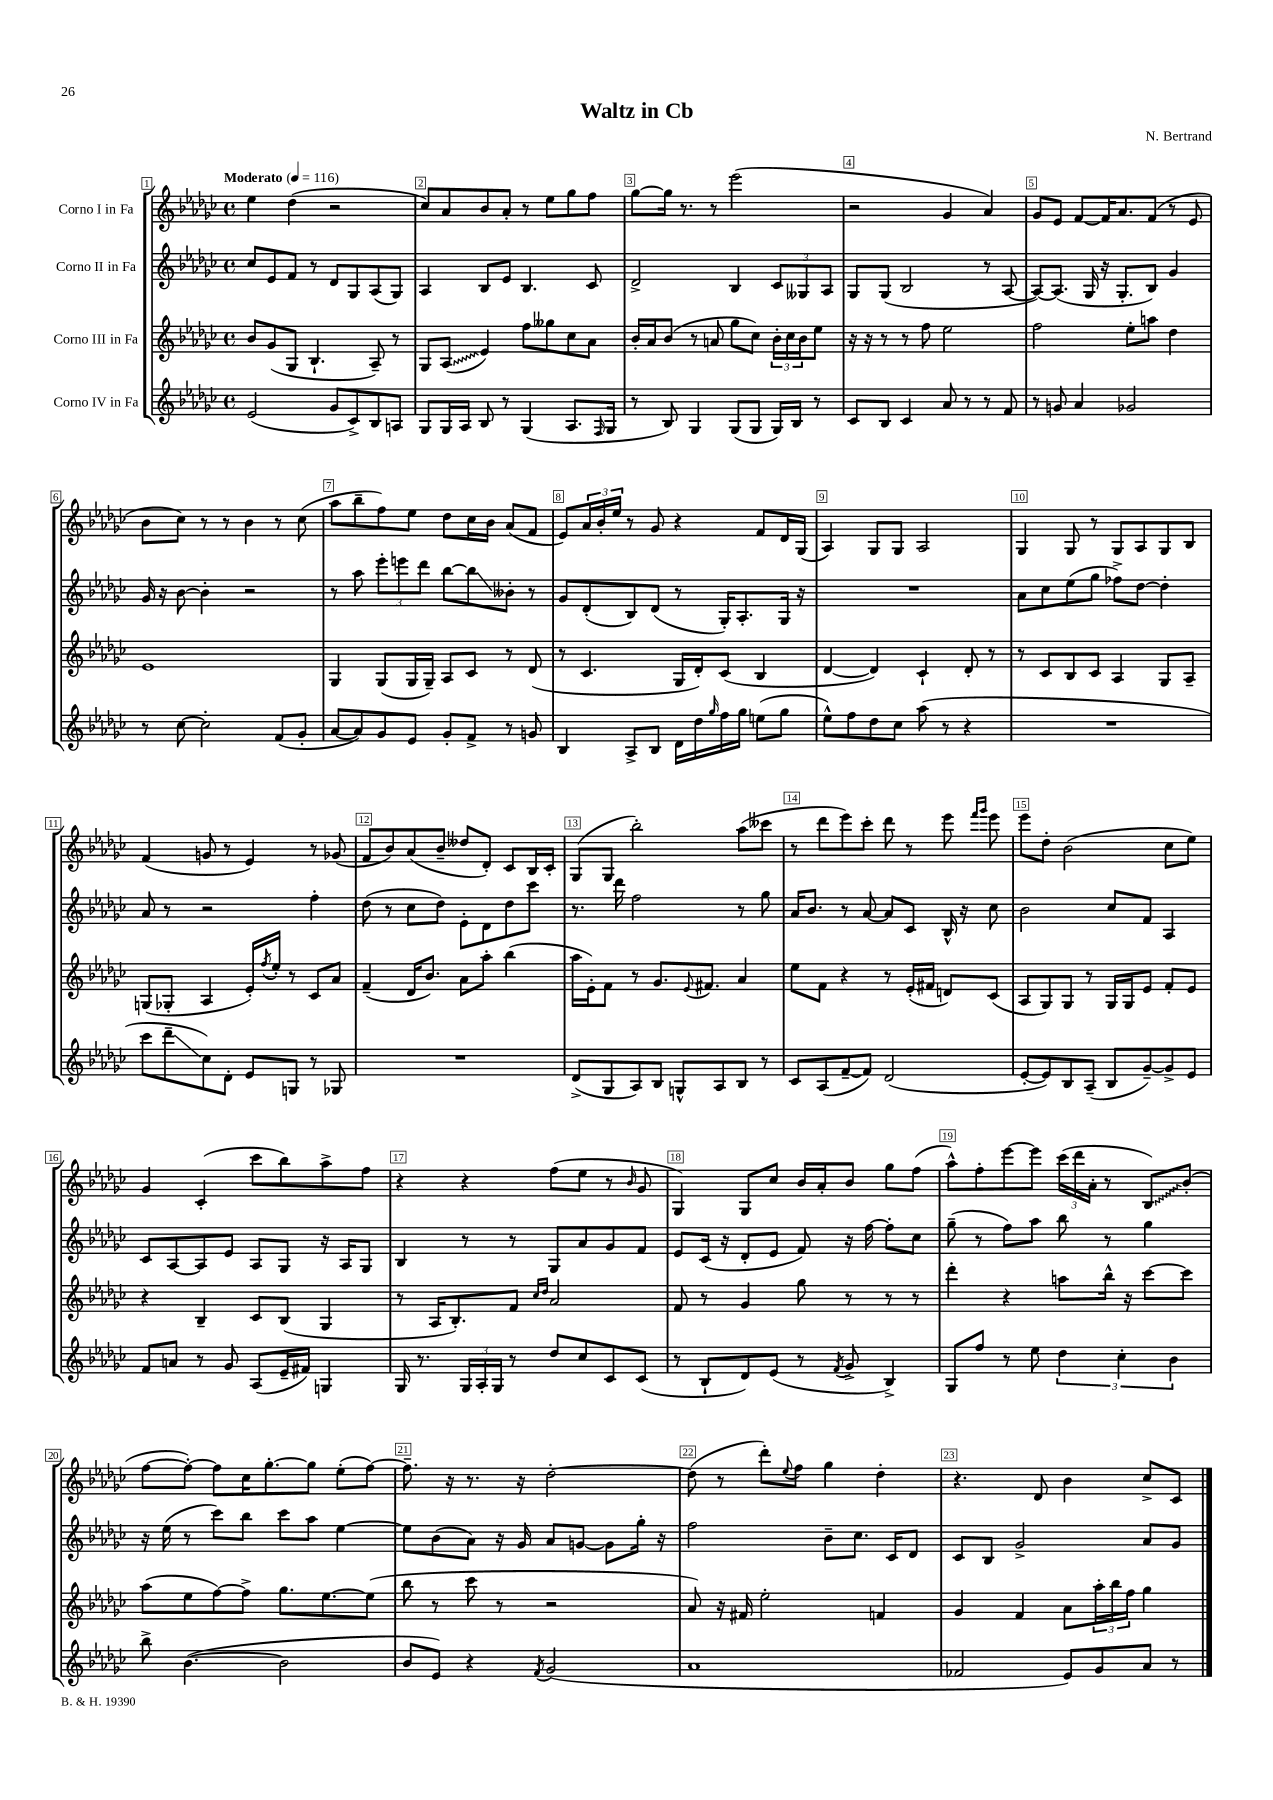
\header { title = "Waltz in Cb" composer = "N. Bertrand" }
<<
\new StaffGroup <<
\new Staff = "s0" \with { instrumentName = "Corno I in Fa" } {
    \clef treble \key ges \major \defaultTimeSignature \time 4/4 \tempo "Moderato" 4 = 116
    ees''4 des''4( r2 |
    ces''8) aes'8 bes'8 aes'8-. r8 ees''8 ges''8 f''8 |
    ges''8~ ges''16 r8. r8 ees'''2( |
    r2 ges'4 aes'4) |
    ges'8 ees'8 f'8~ f'16 aes'8. f'8( r8 ees'8 |
    bes'8 ces''8) r8 r8 bes'4 r8 ces''8( |
    aes''8 bes''8-- f''8) ees''8 des''8 ces''16 bes'16 aes'8( f'8 |
    ees'8) \tuplet 3/2 { aes'16 bes'16-. ees''16 } r8 ges'8 r4 f'8 des'16 ges16( |
    aes4) ges8 ges8 aes2 |
    ges4 ges8 r8 ges8 aes8 ges8 bes8 |
    f'4( g'8 r8 ees'4) r8 ges'8( |
    f'8 bes'8) aes'8( bes'8-- deses''8 des'8-.) ces'8 bes16 ces'16-. |
    ges8( ges8 bes''2-.) aes''8( ceses'''8 |
    r8 des'''8 ees'''8) ces'''8-. des'''8 r8 ees'''8 \grace { f'''16 ges'''16 } ees'''8 |
    ees'''8 des''8-. bes'2( ces''8 ees''8) |
    ges'4 ces'4-.( ces'''8 bes''8) aes''8-> f''8 |
    r4 r4 f''8( ees''8 r8 \grace { bes'16 } ges'8 |
    ges4) ges8 ces''8 bes'16 aes'16-. bes'8 ges''8 f''8( |
    aes''8-^) f''8-. ees'''8~ ees'''8 \tuplet 3/2 { ces'''16( des'''16 aes'16-. } r8 \once \override Glissando.style = #'zigzag bes8\glissando) bes'8-.( |
    f''8~ f''8~-.) f''8 ces''16 ges''8.~-. ges''8 ees''8-.( f''8~) |
    f''8.-- r16 r8. r16 des''2~-. |
    des''8( r8 des'''8-.) \appoggiatura { ees''8 } f''8 ges''4 des''4-. |
    r4. des'8 bes'4 ces''8-> ces'8 \bar "|." |
}
\new Staff = "s1" \with { instrumentName = "Corno II in Fa" } {
    \clef treble \key ges \major \defaultTimeSignature \time 4/4
    ces''8 ees'8 f'8 r8 des'8 ges8 aes8( ges8) |
    aes4 bes8 ees'8 bes4. ces'8 |
    des'2-> bes4 \tuplet 3/2 { ces'8 geses8 aes8 } |
    ges8 ges8( bes2 r8 aes8~ |
    aes8~) aes8.( ges16 r16 ges8.-. bes8) ges'4 |
    ges'16 r16 bes'8~ bes'4-. r2 |
    r8 aes''8 \tuplet 3/2 { ees'''8-. e'''8 des'''8 } bes''8~ bes''8\glissando beses'8-. r8 |
    ges'8 des'8-.( bes8) des'8( r8 ges16-.) aes8.-. ges16 r16 |
    R1 |
    aes'8 ces''8 ees''8( ges''8 fes''8->) des''8~ des''4-. |
    aes'8 r8 r2 f''4-. |
    des''8( r8 ces''8 des''8) ees'8-. des'8 des''8 ces'''8 |
    r8. des'''16 f''2 r8 ges''8 |
    aes'16 bes'8. r8 aes'8~ aes'8 ces'8 bes16-^ r16 ces''8 |
    bes'2 ces''8 f'8 aes4 |
    ces'8 aes8~ aes8 ees'8 aes8 ges8 r16 aes16 ges8 |
    bes4 r8 r8 ges8 aes'8 ges'8 f'8 |
    ees'8 ces'16( r16 des'8-. ees'8 f'8) r16 f''16~ f''8-. ces''8 |
    ges''8--( r8 f''8) aes''8 bes''8 r8 ges''4 |
    r16 ees''16( r8 ces'''8) bes''8 ces'''8 aes''8 ees''4~ |
    ees''8 bes'8( aes'8) r16 ges'16 aes'8 g'8~ g'8 ges''16-. r16 |
    f''2 bes'8-- ces''8. ces'16 des'8 |
    ces'8 bes8 ges'2-> aes'8 ges'8 \bar "|." |
}
\new Staff = "s2" \with { instrumentName = "Corno III in Fa" } {
    \clef treble \key ges \major \defaultTimeSignature \time 4/4
    bes'8 ges'8( ges8 bes4.-! aes8--) r8 |
    ges8 \once \override Glissando.style = #'zigzag aes8\glissando( ees'4) f''8 geses''8 ces''8 aes'8 |
    bes'16-. aes'16 bes'8( r8 a'8 ges''8 ces''8) \tuplet 3/2 { bes'16-. ces''16 bes'16 } ees''8 |
    r16 r16 r8 r8 f''8 ees''2 |
    f''2 ees''8-. a''8 des''4 |
    ees'1 |
    ges4 ges8( ges16 ges16--) aes8 ces'8 r8 des'8( |
    r8 ces'4. ges16 des'16-.) ces'8( bes4 |
    des'4~ des'4) ces'4-! des'8-. r8 |
    r8 ces'8 bes8 ces'8 aes4 ges8 aes8-- |
    g8( ges8-. aes4 ees'16-.) \acciaccatura { f''8 } ees''16-. r8 ces'8 aes'8 |
    f'4--( des'16 bes'8.) aes'8 aes''8-. bes''4( |
    aes''16 ees'16-.) f'8 r8 ges'8. \appoggiatura { ees'8 } fis'8. aes'4 |
    ees''8 f'8 r4 r8 ees'16-.( fis'16 d'8) ces'8( |
    aes8 ges8) ges8 r8 ges16 ges16 ees'8 f'8-. ees'8 |
    r4 bes4-- ces'8 bes8( ges4 |
    r8 aes16 bes8.-.) f'8 \grace { ces''16 des''16 } aes'2 |
    f'8 r8 ges'4 ges''8 r8 r8 r8 |
    des'''4-. r4 a''8 bes''16-^ r16 ces'''8~ ces'''8 |
    aes''8( ees''8 f''8~) f''8-> ges''8. ees''8.~ ees''8( |
    bes''8 r8 ces'''8 r8 r2 |
    aes'8) r16 fis'16 ees''2-. f'4 |
    ges'4 f'4 aes'8 \tuplet 3/2 { aes''16-. bes''16 f''16 } ges''4 \bar "|." |
}
\new Staff = "s3" \with { instrumentName = "Corno IV in Fa" } {
    \clef treble \key ges \major \defaultTimeSignature \time 4/4
    ees'2( ges'8 ces'8->) bes8 a8 |
    ges8 ges16 aes16 bes8 r8 ges4( aes8. \grace { f16 } ges16 |
    r8 bes8) ges4 ges8( ges8 ges16) bes16 r8 |
    ces'8 bes8 ces'4 aes'8 r8 r8 f'8 |
    r8 g'8 aes'4 ges'2 |
    r8 ces''8~ ces''2-. f'8( ges'8-. |
    aes'8~ aes'8) ges'8 ees'8 ges'8-. f'8-> r8 g'8 |
    bes4 aes8-> bes8 des'16 des''16 \grace { ges''16 } f''16 ges''16 e''8( ges''8 |
    ees''8-^) f''8 des''8 ces''8 aes''8( r8 r4 |
    R1 |
    ces'''8 des'''8--\glissando ces''8) des'8-. ees'8 g8 r8 ges8 |
    R1 |
    des'8->( ges8 aes8) bes8 g8-^ aes8 bes8 r8 |
    ces'8 aes8( f'8~-- f'8) des'2( |
    ees'8~-. ees'8) bes8 aes8--( bes8 ges'8~--) ges'8-> ees'8 |
    f'8 a'8 r8 ges'8 aes8( ees'16-- fis'16) g4 |
    ges16 r8. \tuplet 3/2 { ges16 aes16-. ges16 } r8 des''8 ces''8 ces'8 ces'8( |
    r8 bes8-! des'8) ees'8( r8 \acciaccatura { f'8 } ges'8-> bes4->) |
    ges8 f''8 r8 ees''8 \tuplet 3/2 { des''4 ces''4-. bes'4 } |
    bes''8-> bes'4.~( bes'2 |
    bes'8 ees'8) r4 \acciaccatura { f'8 } ges'2( |
    aes'1 |
    fes'2 ees'8) ges'8 aes'8 r8 \bar "|." |
}
>>
>>
\layout { \context { \Score \override BarNumber.break-visibility = ##(#f #t #t) barNumberVisibility = #all-bar-numbers-visible \override BarNumber.stencil = #(make-stencil-boxer 0.1 0.3 ly:text-interface::print) } }
